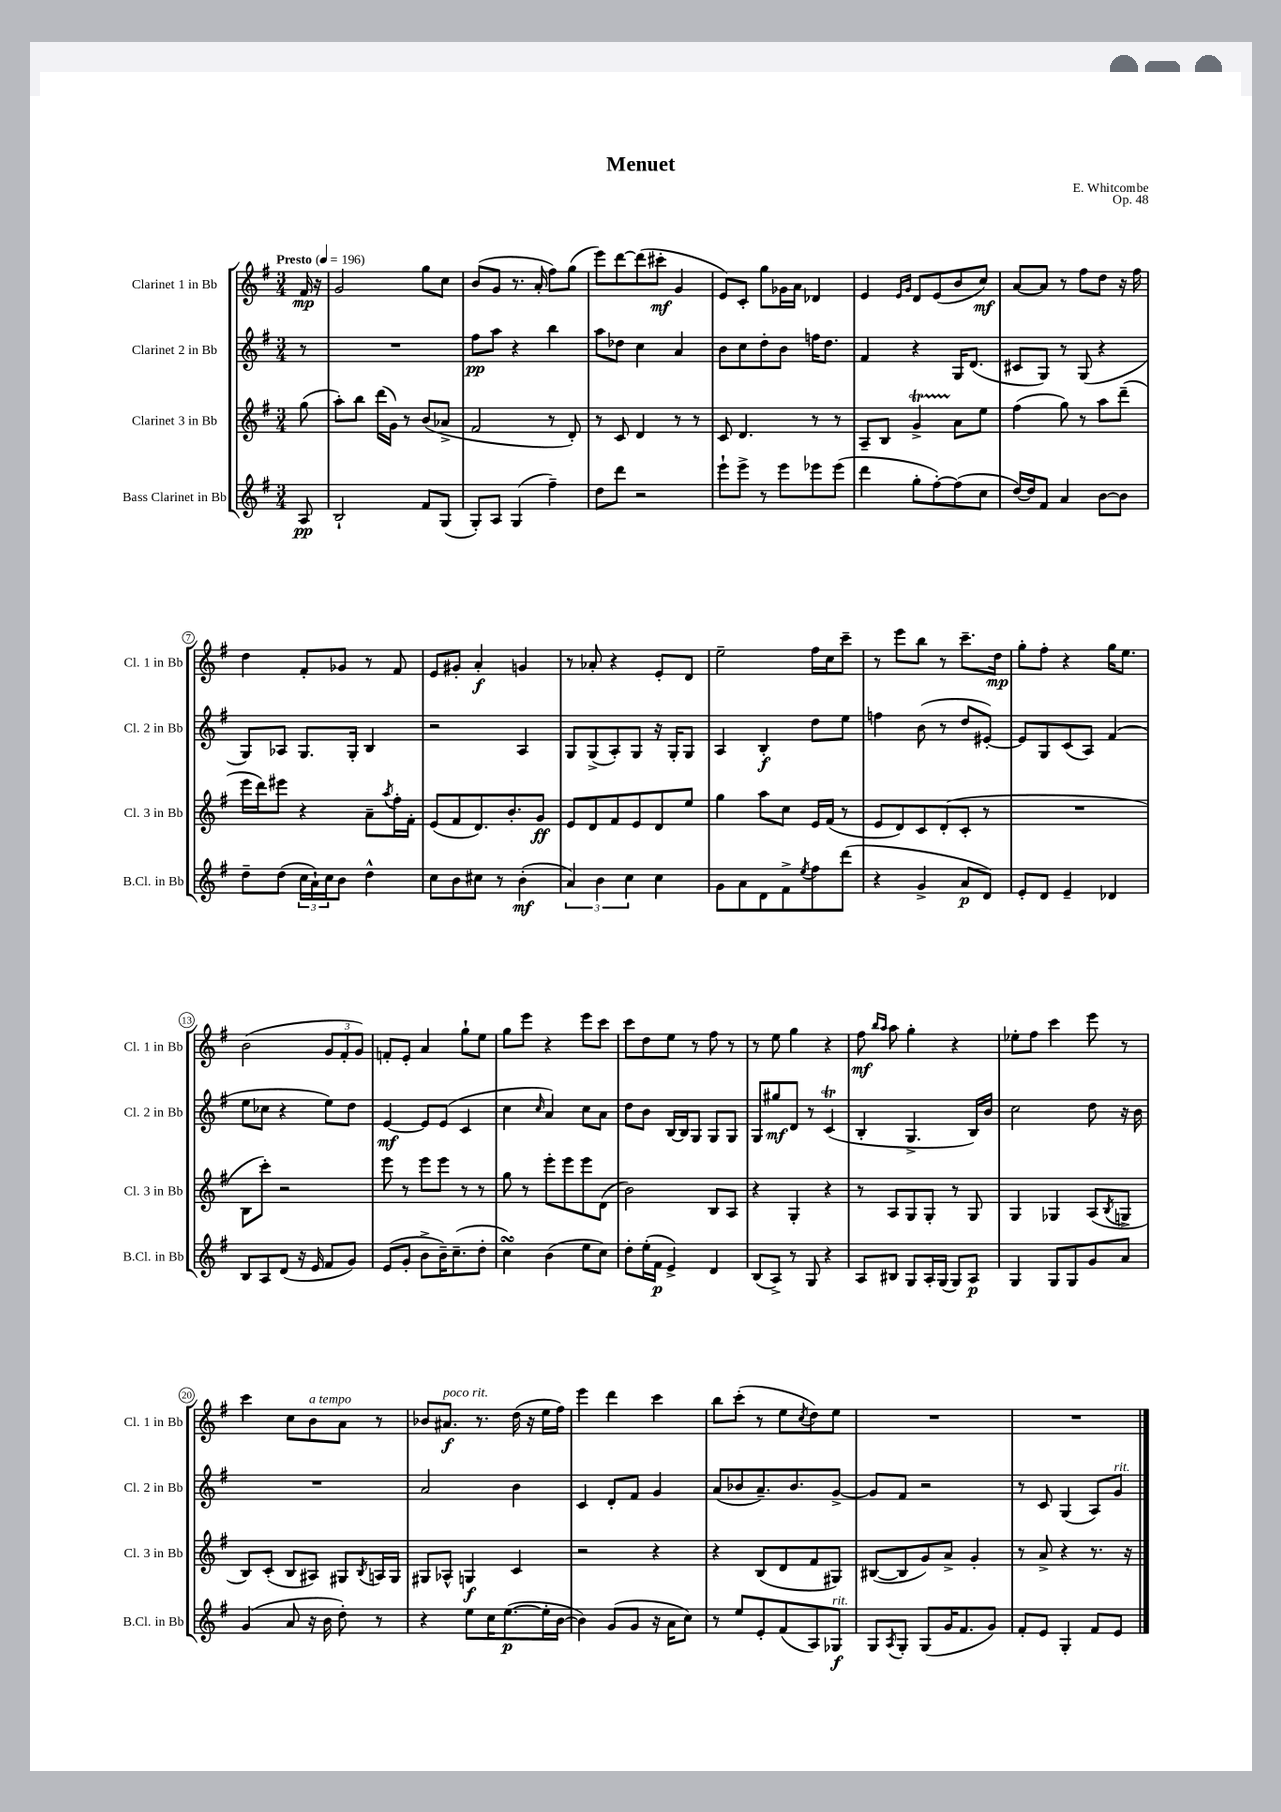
\header { title = "Menuet" composer = "E. Whitcombe" opus = "Op. 48" }
<<
\new StaffGroup <<
\new Staff = "s0" \with { instrumentName = "Clarinet 1 in Bb" shortInstrumentName = "Cl. 1 in Bb" } {
    \clef treble \key g \major \numericTimeSignature \time 3/4 \partial 8 \tempo "Presto" 4 = 196
    fis'16\mp r16 |
    g'2 g''8 c''8 |
    b'8( g'8 r8. a'16-. fis''8) g''8( |
    e'''8) d'''8~ d'''8( cis'''8-.\mf g'4 |
    e'8) c'8-. g''8 ges'16 a'16 des'4 |
    e'4 \grace { e'16 g'16 } d'8 e'8( b'8 c''8\mf) |
    a'8~ a'8 r8 fis''8 d''8 r16 fis''16 |
    d''4 fis'8-. ges'8 r8 fis'8 |
    e'8 gis'8-. a'4-.\f g'4 |
    r8 aes'8-. r4 e'8-. d'8 |
    e''2-- fis''16 c''16 c'''8-- |
    r8 e'''8 b''8 r8 c'''8.-- d''16\mp |
    g''8-. fis''8-. r4 g''16 e''8. |
    b'2( \tuplet 3/2 { g'8 fis'8-. g'8) } |
    f'8-. e'8-. a'4 g''8-! e''8 |
    g''8 e'''8 r4 e'''8 c'''8 |
    c'''8 d''8 e''8 r8 fis''8 r8 |
    r8 e''8 g''4 r4 |
    fis''8\mf \grace { b''16 a''16 } a''8 g''4-. r4 |
    ees''8-. fis''8 c'''4 e'''8 r8 |
    c'''4 c''8 b'8^\markup { \italic "a tempo" } a'8 r8 |
    bes'8 ais'8.\f^\markup { \italic "poco rit." } r8. d''16( r16 e''16 fis''16) |
    e'''4 d'''4 c'''4 |
    b''8 c'''8-.( r8 e''8 \acciaccatura { c''8 } d''8) e''8 |
    R2. |
    R2. \bar "|." |
}
\new Staff = "s1" \with { instrumentName = "Clarinet 2 in Bb" shortInstrumentName = "Cl. 2 in Bb" } {
    \clef treble \key g \major \numericTimeSignature \time 3/4 \partial 8
    r8 |
    R2. |
    fis''8\pp a''8 r4 b''4 |
    a''8 des''8 c''4 a'4 |
    b'8 c''8 d''8-. b'8 f''16 d''8. |
    fis'4 r4 g16 d'8.( |
    cis'8 g8) r8 g8( r4 |
    g8) aes8 g8. g16-. b4 |
    r2 a4 |
    g8 g8->( a8-.) g8 r16 g16-. g8 |
    a4 b4-.\f d''8 e''8 |
    f''4 b'8( r8 d''8 eis'8~-.) |
    eis'8 g8 c'8( a8) fis'4( |
    e''8 ces''8 r4 e''8) d''8 |
    e'4~\mf e'8 e'8( c'4 |
    c''4 \grace { c''16 } a'4) c''8 a'8 |
    d''8 b'8 b16~ b16 g8 g8 g8 |
    g8 gis''8\mf d'8 r8 c'4\trill( |
    b4-. g4.-> b16) b'16 |
    c''2 d''8 r16 b'16 |
    R2. |
    a'2 b'4 |
    c'4 d'8-. fis'8 g'4 |
    a'8( bes'8 a'8.--) bes'8. g'8~-> |
    g'8 fis'8 r2 |
    r8 c'8 g4( a8) g'8^\markup { \italic "rit." } \bar "|." |
}
\new Staff = "s2" \with { instrumentName = "Clarinet 3 in Bb" shortInstrumentName = "Cl. 3 in Bb" } {
    \clef treble \key g \major \numericTimeSignature \time 3/4 \partial 8
    g''8( |
    a''8-.) b''8 d'''16( g'16) r8 b'8( aes'8-> |
    fis'2 r8 d'8-.) |
    r8 c'8 d'4 r8 r8 |
    c'8 d'4. r8 r8 |
    a8-- b8 g'4->\startTrillSpan a'8\stopTrillSpan e''8 |
    fis''4( g''8) r8 a''8 d'''8--( |
    e'''16 d'''16) eis'''8 r4 a'8-- \acciaccatura { a''8 } fis''16-. fis'16-. |
    e'8( fis'8 d'8.) b'8.-. g'8\ff |
    e'8 d'8 fis'8 e'8 d'8 e''8 |
    g''4 a''8 c''8 e'16 fis'16( r8 |
    e'8 d'8) c'8 d'8-.( c'8-. r8 |
    R2. |
    b8 c'''8-.) r2 |
    e'''8 r8 e'''8 e'''8 r8 r8 |
    g''8 r8 e'''8-. e'''8 e'''8 d'8( |
    b'2) b8 a8 |
    r4 g4-. r4 |
    r8 a8 g8 g8-. r8 g8 |
    g4 ges4 a8( \acciaccatura { b8 } g8-> |
    b8) c'8-.( b8 ais8) gis8 \acciaccatura { b8 } a16 gis16 |
    gis8 aes8-^ g4\f c'4 |
    r2 r4 |
    r4 b8( d'8 fis'8 gis8) |
    bis8~( bis8 g'8) a'8-> g'4-. |
    r8 a'8-> r4 r8. r16 \bar "|." |
}
\new Staff = "s3" \with { instrumentName = "Bass Clarinet in Bb" shortInstrumentName = "B.Cl. in Bb" } {
    \clef treble \key g \major \numericTimeSignature \time 3/4 \partial 8
    a8\pp |
    b2-! fis'8 g8( |
    g8-.) a8 g4( fis''4--) |
    d''8 d'''8 r2 |
    e'''8-! e'''8-> r8 e'''8 ees'''8 ees'''8( |
    d'''4 g''8-. fis''8~-.) fis''8( c''8 |
    d''16~) d''16 fis'8 a'4 b'8~ b'8 |
    d''8-- d''8( \tuplet 3/2 { c''16 a'16-!) c''16 } b'8 d''4-^ |
    c''8 b'8 cis''8 r8 b'4-.\mf( |
    \tuplet 3/2 { a'4) b'4 c''4 } c''4 |
    g'8 a'8 d'8 fis'8-> \acciaccatura { e''8 } fis''8 d'''8( |
    r4 g'4-> a'8\p d'8) |
    e'8-. d'8 e'4-- des'4 |
    b8 a8 d'8( r16 e'16 fis'8 g'8) |
    e'8( g'8-. b'8-> b'16--) c''8.--( d''8-. |
    c''4\turn) b'4( e''8 c''8) |
    d''8-. e''16-.( fis'16\p e'4->) d'4 |
    b8( a8->) r8 g8 r4 |
    a8 bis8 g8 a16-. g16( g8) a8\p |
    g4 g8 g8 g'8 a'8 |
    g'4( a'8 r16 b'16 d''8-.) r8 |
    r4 e''8 c''16 e''8.~\p( e''16-. b'16~ |
    b'4) g'8( g'8 r16 a'16 c''8) |
    r8 e''8 e'8-. fis'8( a8) ges8\f^\markup { \italic "rit." } |
    g8 \acciaccatura { a8 } g8-. g8( g'16 fis'8. g'8) |
    fis'8-. e'8 g4-. fis'8 e'8 \bar "|." |
}
>>
>>
\layout { \context { \Score \override BarNumber.stencil = #(make-stencil-circler 0.1 0.3 ly:text-interface::print) } }
